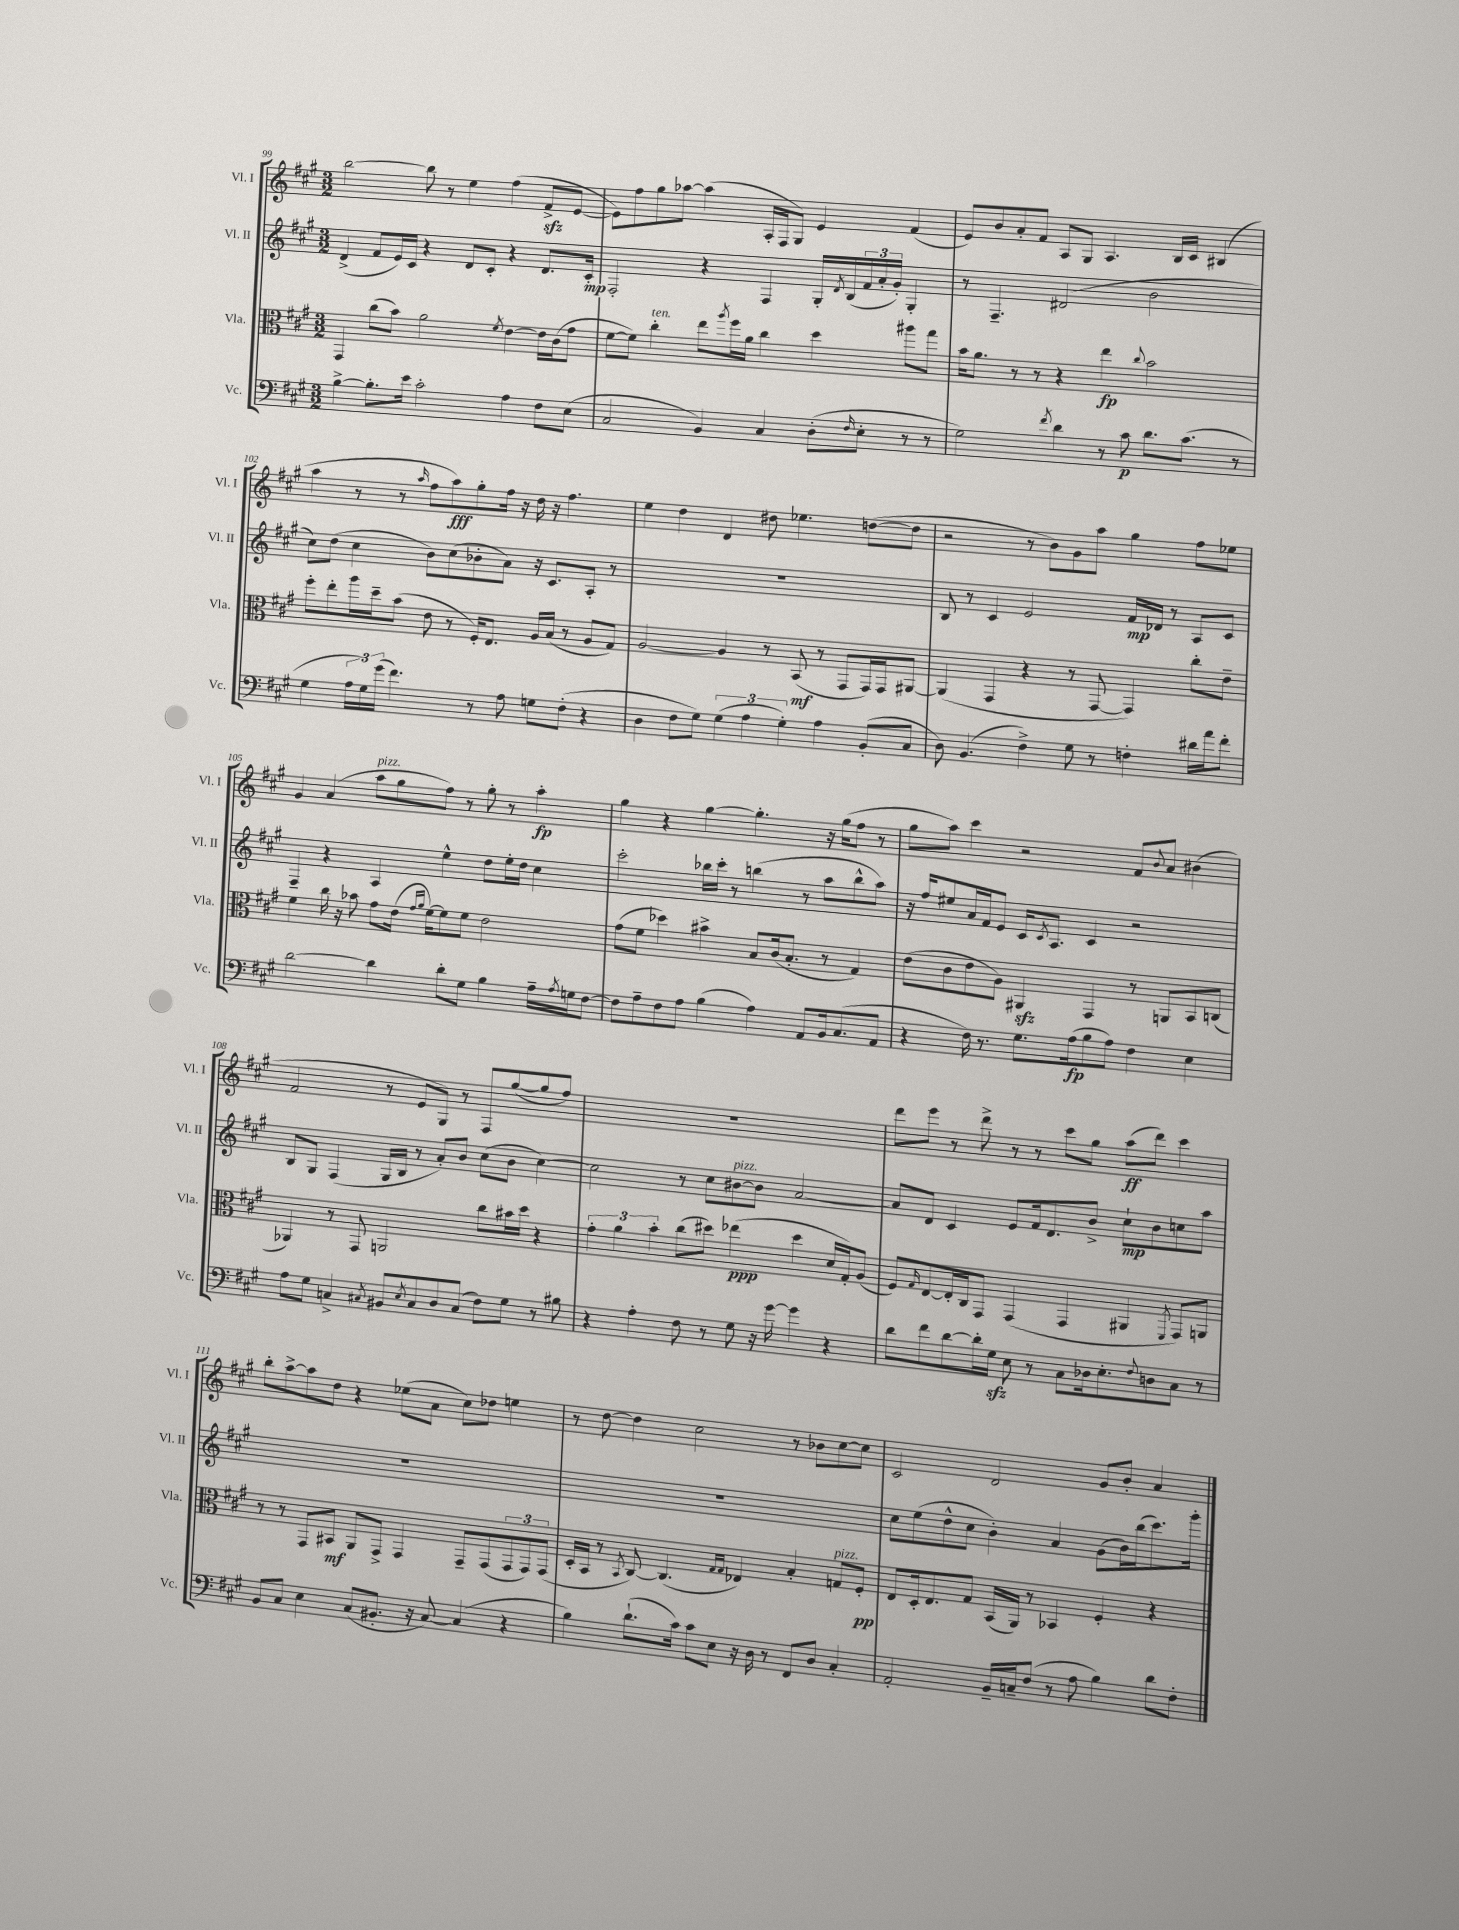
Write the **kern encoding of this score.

**kern	**kern	**kern	**kern
*staff4	*staff3	*staff2	*staff1
*clefF4	*clefC3	*clefG2	*clefG2
*k[f#c#g#]	*k[f#c#g#]	*k[f#c#g#]	*k[f#c#g#]
*M3/2	*M3/2	*M3/2	*M3/2
[4B^	4GG#	(4d^	[2bb
8.B']	(8cc#	8f#	.
.	8b)	16e)	.
16e	.	16c#	.
2c#'	2a	4r	8bb]
.	.	.	8r
.	.	8d	4ee
.	.	8c#'	.
.	8qf#	.	.
4A	[4e	4r	(4ff#
8F#	16e]	8.d	8f#^
.	(16c#	.	.
(8E	8g#	.	[8e
.	.	16c#'	.
=	=	=	=
2C#	[8f#	2F#'	8e])
.	8f#])	.	8ff#
.	4cc#'	.	8gg#
.	.	.	[8aa-
4BB)	8ee	4r	(4aa-]
.	8qaa	.	.
.	16ff#	.	.
.	16a	.	.
4C#	4cc#	4F#	16A'
.	.	.	16F#
.	.	.	8G#)
(8D'	4dd	16G#'	4e
.	.	8qd	.
.	.	(16B	.
16qqF#	.	.	.
8E'	.	24f#	.
.	.	24a'	.
.	.	24g#')	.
8r	8aa#	4G#'	(4f#
8r	8gg#	.	.
=	=	=	=
2G#)	16b	8r	8e)
.	8.a	.	.
.	.	4.F#~	8b
.	8r	.	8a'
.	8r	.	8f#
8qf#	.	.	.
4d	4r	(2d#	8A
.	.	.	8G#
8r	4ee	.	4.A
8c#	.	.	.
.	8qqcc#	.	.
8.d	2b	2b	.
.	.	.	16B
(8.c#	.	.	16c#
.	.	.	(4B#
8r	.	.	.
=	=	=	=
4G#	8ff#'	8cc#)	4aa
.	8ee'	(8dd	.
24A	16aa	4cc#	8r
24G#)	.	.	.
.	16dd~	.	.
(24g#	.	.	.
4.f#)	(8b	.	8r
.	.	.	16qqaa
.	8e	8b)	8ff#
.	8r	(8cc#	8aa)
8r	16F#')	8b-'	8gg#'
.	8.E	.	.
8A	.	8a)	16ff#
.	.	.	16r
8G	16A	16r	16dd
.	(16B	8.c#	16r
(8F#'	8r	.	4.ff#
4r	8A	8A'	.
.	8G#)	8r	.
=	=	=	=
4D	[2A	1.r	4ee
8F#	.	.	4dd
8G#)	.	.	.
(6G#	4A]	.	4d
6A	.	.	.
.	8r	.	8dd#
6G#')	.	.	.
.	(8BB	.	4.ee-
4A	8r	.	.
.	8GG#	.	.
(8BB'	16GG#)	.	([8dd
.	16GG#	.	.
8C#	[8AA#	.	8dd]
=	=	=	=
8D)	(4AA#]	8B	2r
(4.BB	.	8r	.
.	4GG#	4c#	.
4F#^)	4r	2e	8r
.	.	.	8b)
8G#	8r	.	8g#
8r	[8GG#	.	8aa
4F'	4GG#])	16f#	4gg#
.	.	16d-	.
.	.	8r	.
16d#	8cc#'	8A	8ff#
16a	.	.	.
8f#'	8e~	8c#	8ee-
=	=	=	=
[2d	4f#	4F#~	4g#
.	16cc#	4r	(4a
.	16r	.	.
.	8b-	.	.
4d]	8g#	4A	8aa
.	(16e	.	8gg#
.	16qqg#	.	.
.	16qqa	.	.
.	[16f#)	.	.
8d'	8f#]	4ee^^	8ff#)
8G#	8f#	.	8r
4B	2e	8dd	8gg#'
.	.	16ee'	8r
.	.	16dd	.
16A~	.	4cc#	4aa'
8qA	.	.	.
16G	.	.	.
[8F#	.	.	.
=	=	=	=
8F#]	(8g#	2ccc#'	4gg#
8A~	8f#	.	.
8F#	4dd-)	.	4r
8A	.	.	.
(4B	4b#^	16bb-	[4gg#
.	.	16ccc#'	.
.	.	8r	.
4A)	8B	(4bb	4.gg#']
.	(16c#	.	.
.	8.B'	.	.
8AA	.	8r	.
16BB	8r	8aa	16r
(8.C#	.	.	(16gg#
.	4G#)	8bb^^	8ff#
8AA	.	8aa)	8r
=	=	=	=
4r	(8e	16r	8gg#
.	.	16ff#	.
.	8c#	8ee#	8aa)
16F#)	8e	16a	4ccc#
8.r	.	16f#	.
.	8A)	8e	.
8.G#	4AA#	16c#	2r
.	.	8qc#	.
.	.	8.A	.
(16A	.	.	.
8B	4GG#	4c#	.
8A)	.	.	.
4F#	8r	2r	8f#
.	.	.	8qqb
.	8AA	.	8a
4E	8BB	.	(4b#
.	(8C	.	.
=	=	=	=
8A	4AA-)	8B	2f#
8G#	.	8G#	.
4C^	8r	(4F#	.
.	8GG#	.	.
8qC#	.	.	.
8BB#	2AA	16G#	8r
.	.	16B	.
8qE	.	.	.
8C#	.	8r	8e
8D	.	8a')	8G#)
(8C#	.	8b	8r
8F#)	8cc#	(8cc#	8F#
8G#	16b#	8b	([8gg#
.	16dd	.	.
8r	4r	[4cc#)	8gg#]
8B#	.	.	8ff#)
=	=	=	=
4r	6g#'	2cc#]	1.r
.	6a	.	.
4A'	.	.	.
.	6b'	.	.
8F#	(8cc#	8r	.
8r	8dd#)	8cc#	.
8G#	(4ee-	[8b#	.
16r	.	8b#]	.
[16g#	.	.	.
4g#]	4dd#	[2a	.
4r	16d	.	.
.	16G#')	.	.
.	(8A	.	.
=	=	=	=
8d	8F#)	8a]	8ddd
.	16qqG#	.	.
8f#	[8E	8d	8eee
[8d	16E']	4c#	8r
.	16C#	.	.
16d']	8GG#	.	8ddd^
16G#	.	.	.
8E	(4GG#	8e	8r
8r	.	16f#	8r
.	.	8.d	.
8C#	4GG#	.	8ccc#
16D-	.	8b^	8gg#
8.E'	.	.	.
.	4AA#	8cc#`	(8aa
8qqF#	.	.	.
8D	.	8b	8ddd)
.	8qFF#	.	.
8C#	8GG#)	8cc	4ccc#
8r	8AA	8aa	.
=	=	=	=
8BB	8r	1.r	8bb'
8C#	8r	.	[8aa^
4E	8GG#	.	8aa]
.	8BB#	.	8dd
(8C#	8AA	.	4r
8.BB#'	8GG#^	.	.
.	4GG#	.	(8ee-
16r	.	.	.
[8C#)	.	.	8a
(4C#]	8GG#~	.	8cc#)
.	(8GG#	.	8dd-
4r	12GG#	.	4ee
.	12GG#)	.	.
.	(12GG#	.	.
=	=	=	=
4B)	16D'	1.r	8r
.	16BB	.	.
.	8r	.	[8dd
.	8qBB	.	.
(8.d`	[8C#)	.	4dd]
.	(4.C#]	.	.
16c#)	.	.	.
8c#	.	.	2cc#
8E	.	.	.
.	16qqG#	.	.
.	16qqG#	.	.
16r	4E-)	.	.
16D	.	.	.
8r	.	.	.
8FF#	4B'	.	8r
8D	.	.	8b-
4C#'	8G	.	[8cc#
.	8F#'	.	8cc#]
=	=	=	=
2AA'	8E	8cc#	2c#
.	16D'	(8ee	.
.	8.E	.	.
.	.	8dd^^	.
.	8G#	8cc#	.
16BB~	(16BB	4b')	2d
16C~	16AA)	.	.
(8F#	8r	.	.
8r	4BB-	4a	.
8A	.	.	.
4B)	4F#'	(8g#	8g#
.	.	16b)	8b'
.	.	(16bb	.
8d	4r	8.ccc#)	4a
8F#'	.	.	.
.	.	16ggg#'	.
==	==	==	==
*-	*-	*-	*-
